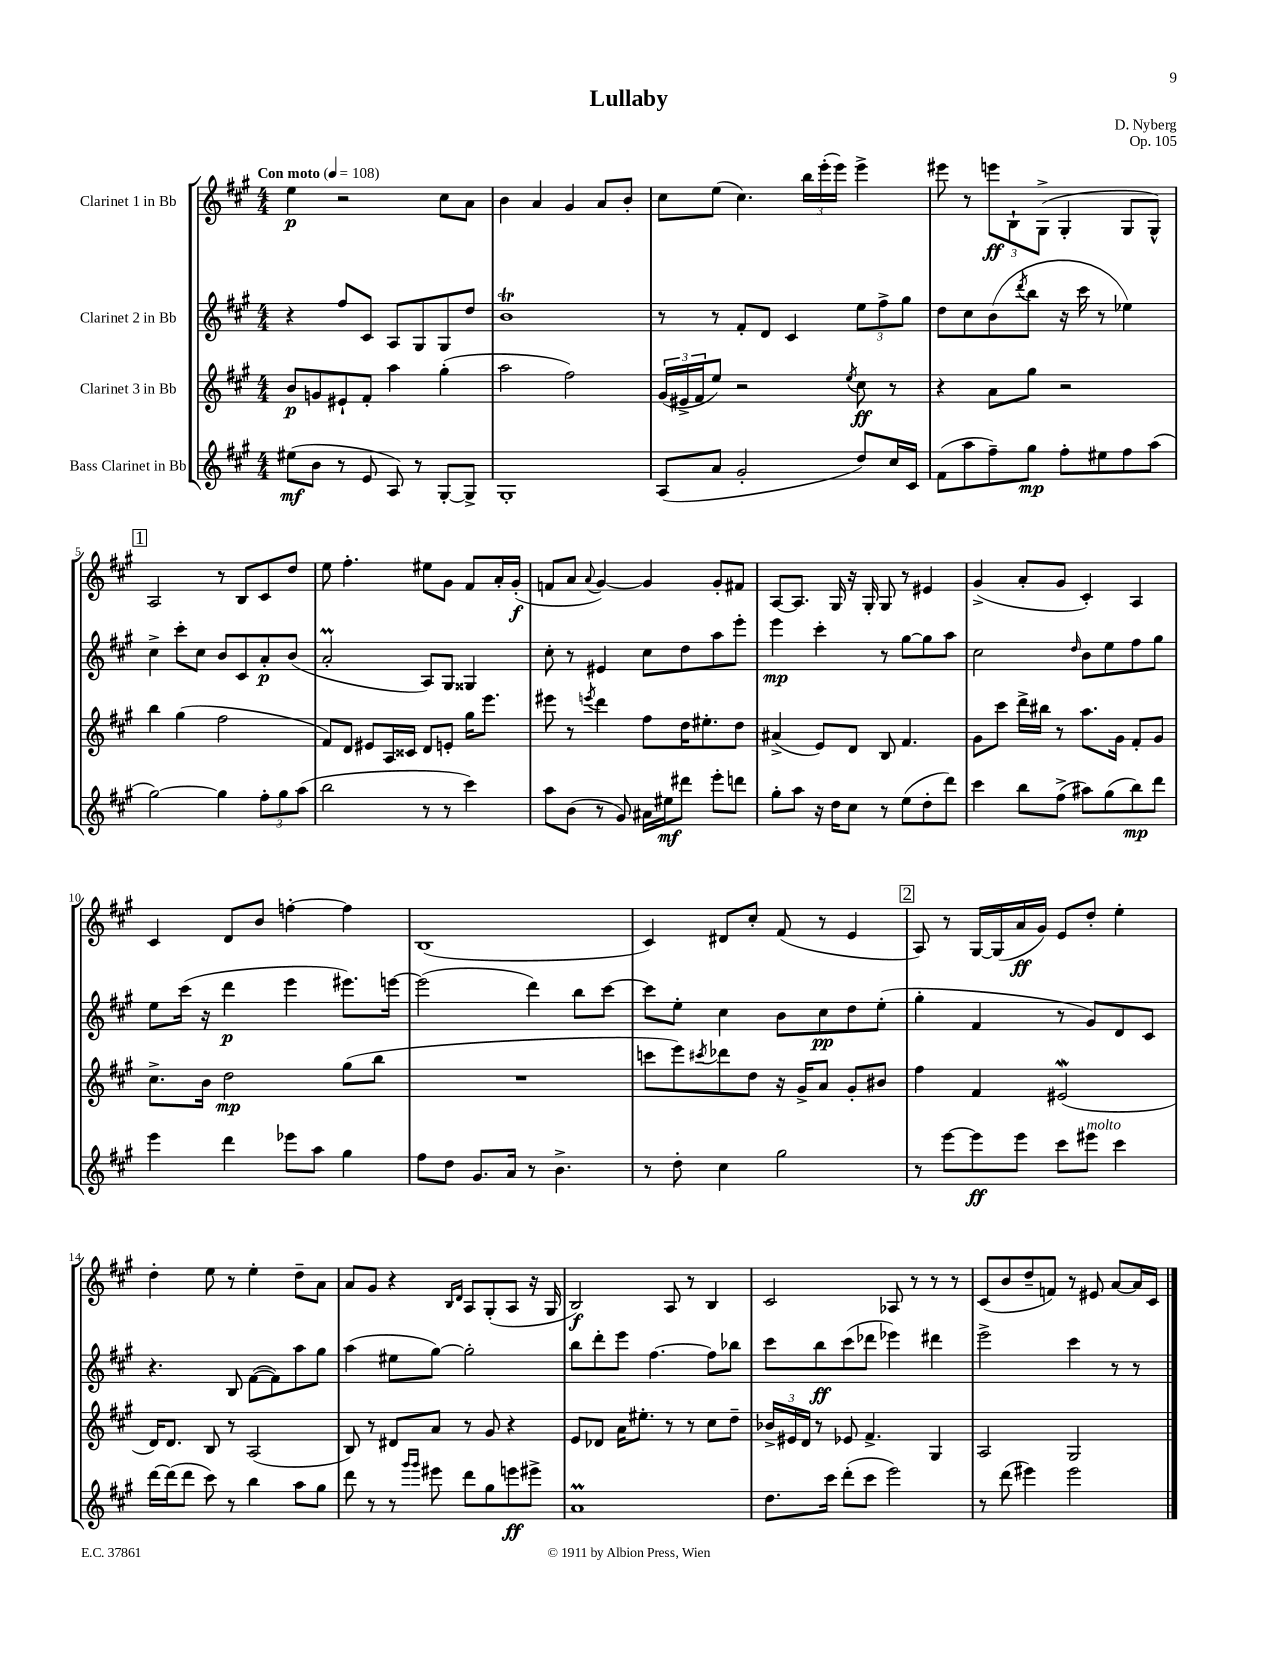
\header { title = "Lullaby" composer = "D. Nyberg" opus = "Op. 105" }
<<
\new StaffGroup <<
\new Staff = "s0" \with { instrumentName = "Clarinet 1 in Bb" } {
    \clef treble \key a \major \numericTimeSignature \time 4/4 \tempo "Con moto" 4 = 108
    e''4\p r2 cis''8 a'8 |
    b'4 a'4 gis'4 a'8 b'8-. |
    cis''8 e''8( cis''4.) \tuplet 3/2 { b''16 e'''16-.( e'''16) } e'''4-> |
    eis'''8 r8 \tuplet 3/2 { e'''8\ff b8-! gis8->( } gis4-. gis8 gis8-^) |
    \mark \markup { \box "1" } a2 r8 b8 cis'8 d''8 |
    e''8 fis''4.-. eis''8 gis'8 fis'8 a'16-. gis'16-.\f( |
    f'8 a'8 \appoggiatura { a'8 } gis'4~) gis'4 gis'8-. fis'8 |
    a8~ a8. gis16 r16 gis16-. gis8 r8 eis'4 |
    gis'4->( a'8-. gis'8 cis'4-.) a4 |
    cis'4 d'8 b'8 f''4~-. f''4 |
    b1( |
    cis'4) dis'8 cis''8-. fis'8( r8 e'4 |
    \mark \markup { \box "2" } a8) r8 gis16~ gis16( a'16\ff gis'16) e'8 d''8-. e''4-. |
    d''4-. e''8 r8 e''4-. d''8-- a'8 |
    a'8 gis'8 r4 \grace { b16 d'16 } a8 gis8-.( a8 r16 gis16 |
    b2\f) a8 r8 b4 |
    cis'2 aes8 r8 r8 r8 |
    cis'8( b'8 d''8-- f'8) r8 eis'8 a'8~ a'16 cis'16 \bar "|." |
}
\new Staff = "s1" \with { instrumentName = "Clarinet 2 in Bb" } {
    \clef treble \key a \major \numericTimeSignature \time 4/4
    r4 fis''8 cis'8 a8 gis8 gis8 d''8 |
    b'1\trill |
    r8 r8 fis'8-. d'8 cis'4 \tuplet 3/2 { e''8 fis''8-> gis''8 } |
    d''8 cis''8 b'8( \acciaccatura { d'''8 } b''8 r16 cis'''16 r8 ees''4) |
    \mark \markup { \box "1" } cis''4-> cis'''8-. cis''8 b'8 cis'8 a'8-.\p b'8( |
    a'2-.\prall a8) gis8 gisis4 |
    cis''8-. r8 eis'4 cis''8 d''8 a''8 e'''8-. |
    e'''4\mp cis'''4-. r8 gis''8~ gis''8 a''8 |
    cis''2 \grace { d''16 } b'8 e''8 fis''8 gis''8 |
    e''8 cis'''16( r16 d'''4\p e'''4 eis'''8.) e'''16~ |
    e'''2( d'''4) b''8 cis'''8~ |
    cis'''8 e''8-. cis''4 b'8 cis''8\pp d''8 e''8-.( |
    \mark \markup { \box "2" } gis''4-. fis'4 r8 gis'8) d'8 cis'8 |
    r4. b8 fis'8~( fis'8) a''8 gis''8 |
    a''4( eis''8 gis''8~) gis''2-. |
    b''8 d'''8-. e'''8 fis''4.~ fis''8 bes''8 |
    cis'''8 b''8\ff cis'''8( des'''8 ees'''4) dis'''4 |
    e'''2-> cis'''4 r8 r8 \bar "|." |
}
\new Staff = "s2" \with { instrumentName = "Clarinet 3 in Bb" } {
    \clef treble \key a \major \numericTimeSignature \time 4/4
    b'8\p g'8 eis'8-! fis'8-. a''4 gis''4-.( |
    a''2 fis''2) |
    \tuplet 3/2 { gis'16( eis'16-> fis'16 } e''8) r2 \acciaccatura { e''8 } cis''8\ff r8 |
    r4 a'8 gis''8 r2 |
    \mark \markup { \box "1" } b''4 gis''4( fis''2 |
    fis'8) d'8 eis'8 a16 cisis'16 d'8 e'8-. gis''16 e'''8. |
    eis'''8 r8 \acciaccatura { e'''8 } d'''4 fis''8 d''16 eis''8.-. d''8 |
    ais'4->( e'8) d'8 b8 fis'4. |
    gis'8 cis'''8 d'''16-> bis''16 r8 a''8. gis'16 fis'8-. gis'8 |
    cis''8.-> b'16 d''2\mp gis''8( b''8 |
    R1 |
    c'''8 e'''8) \acciaccatura { cis'''8 } des'''8 d''8 r16 gis'16-> a'8 gis'8-. bis'8 |
    \mark \markup { \box "2" } fis''4 fis'4 eis'2\mordent( |
    d'16) d'8. b8 r8 a2( |
    b8) r8 dis'8 a'8 r8 gis'8 r4 |
    e'8 des'8 a'16 eis''8.-. r8 r8 cis''8 d''8-- |
    \tuplet 3/2 { bes'16-> eis'16 d'16 } r8 ees'8 fis'4.-> gis4 |
    a2 gis2 \bar "|." |
}
\new Staff = "s3" \with { instrumentName = "Bass Clarinet in Bb" } {
    \clef treble \key a \major \numericTimeSignature \time 4/4
    eis''8\mf( b'8 r8 e'8 a8) r8 gis8~-. gis8-> |
    gis1-. |
    a8( a'8 gis'2-. d''8) cis''16 cis'16 |
    fis'8( a''8 fis''8--) gis''8\mp fis''8-. eis''8 fis''8 a''8( |
    \mark \markup { \box "1" } gis''2~) gis''4 \tuplet 3/2 { fis''8-. gis''8 a''8( } |
    b''2 r8 r8 cis'''4) |
    a''8 b'8( r8 gis'8) ais'16 eis''16\mf dis'''8 e'''8-. d'''8 |
    gis''8-. a''8 r16 d''16 cis''8 r8 e''8( d''8-. d'''8) |
    cis'''4 b''8 fis''8->( ais''8) gis''8( b''8\mp) d'''8 |
    e'''4 d'''4 ees'''8 a''8 gis''4 |
    fis''8 d''8 gis'8. a'16 r8 b'4.-> |
    r8 d''8-. cis''4 gis''2 |
    \mark \markup { \box "2" } r8 e'''8~ e'''8\ff e'''8 cis'''8 eis'''8^\markup { \italic "molto" } cis'''4 |
    d'''16~ d'''16( d'''8 cis'''8) r8 b''4 a''8 gis''8 |
    d'''8 r8 r8 \grace { gis'''16 gis'''16 } eis'''8 d'''8 gis''8 e'''8\ff eis'''8-> |
    a'1\prall |
    d''8. cis'''16 d'''8-.( cis'''8 e'''2) |
    r8 d'''8( eis'''4) eis'''2 \bar "|." |
}
>>
>>
